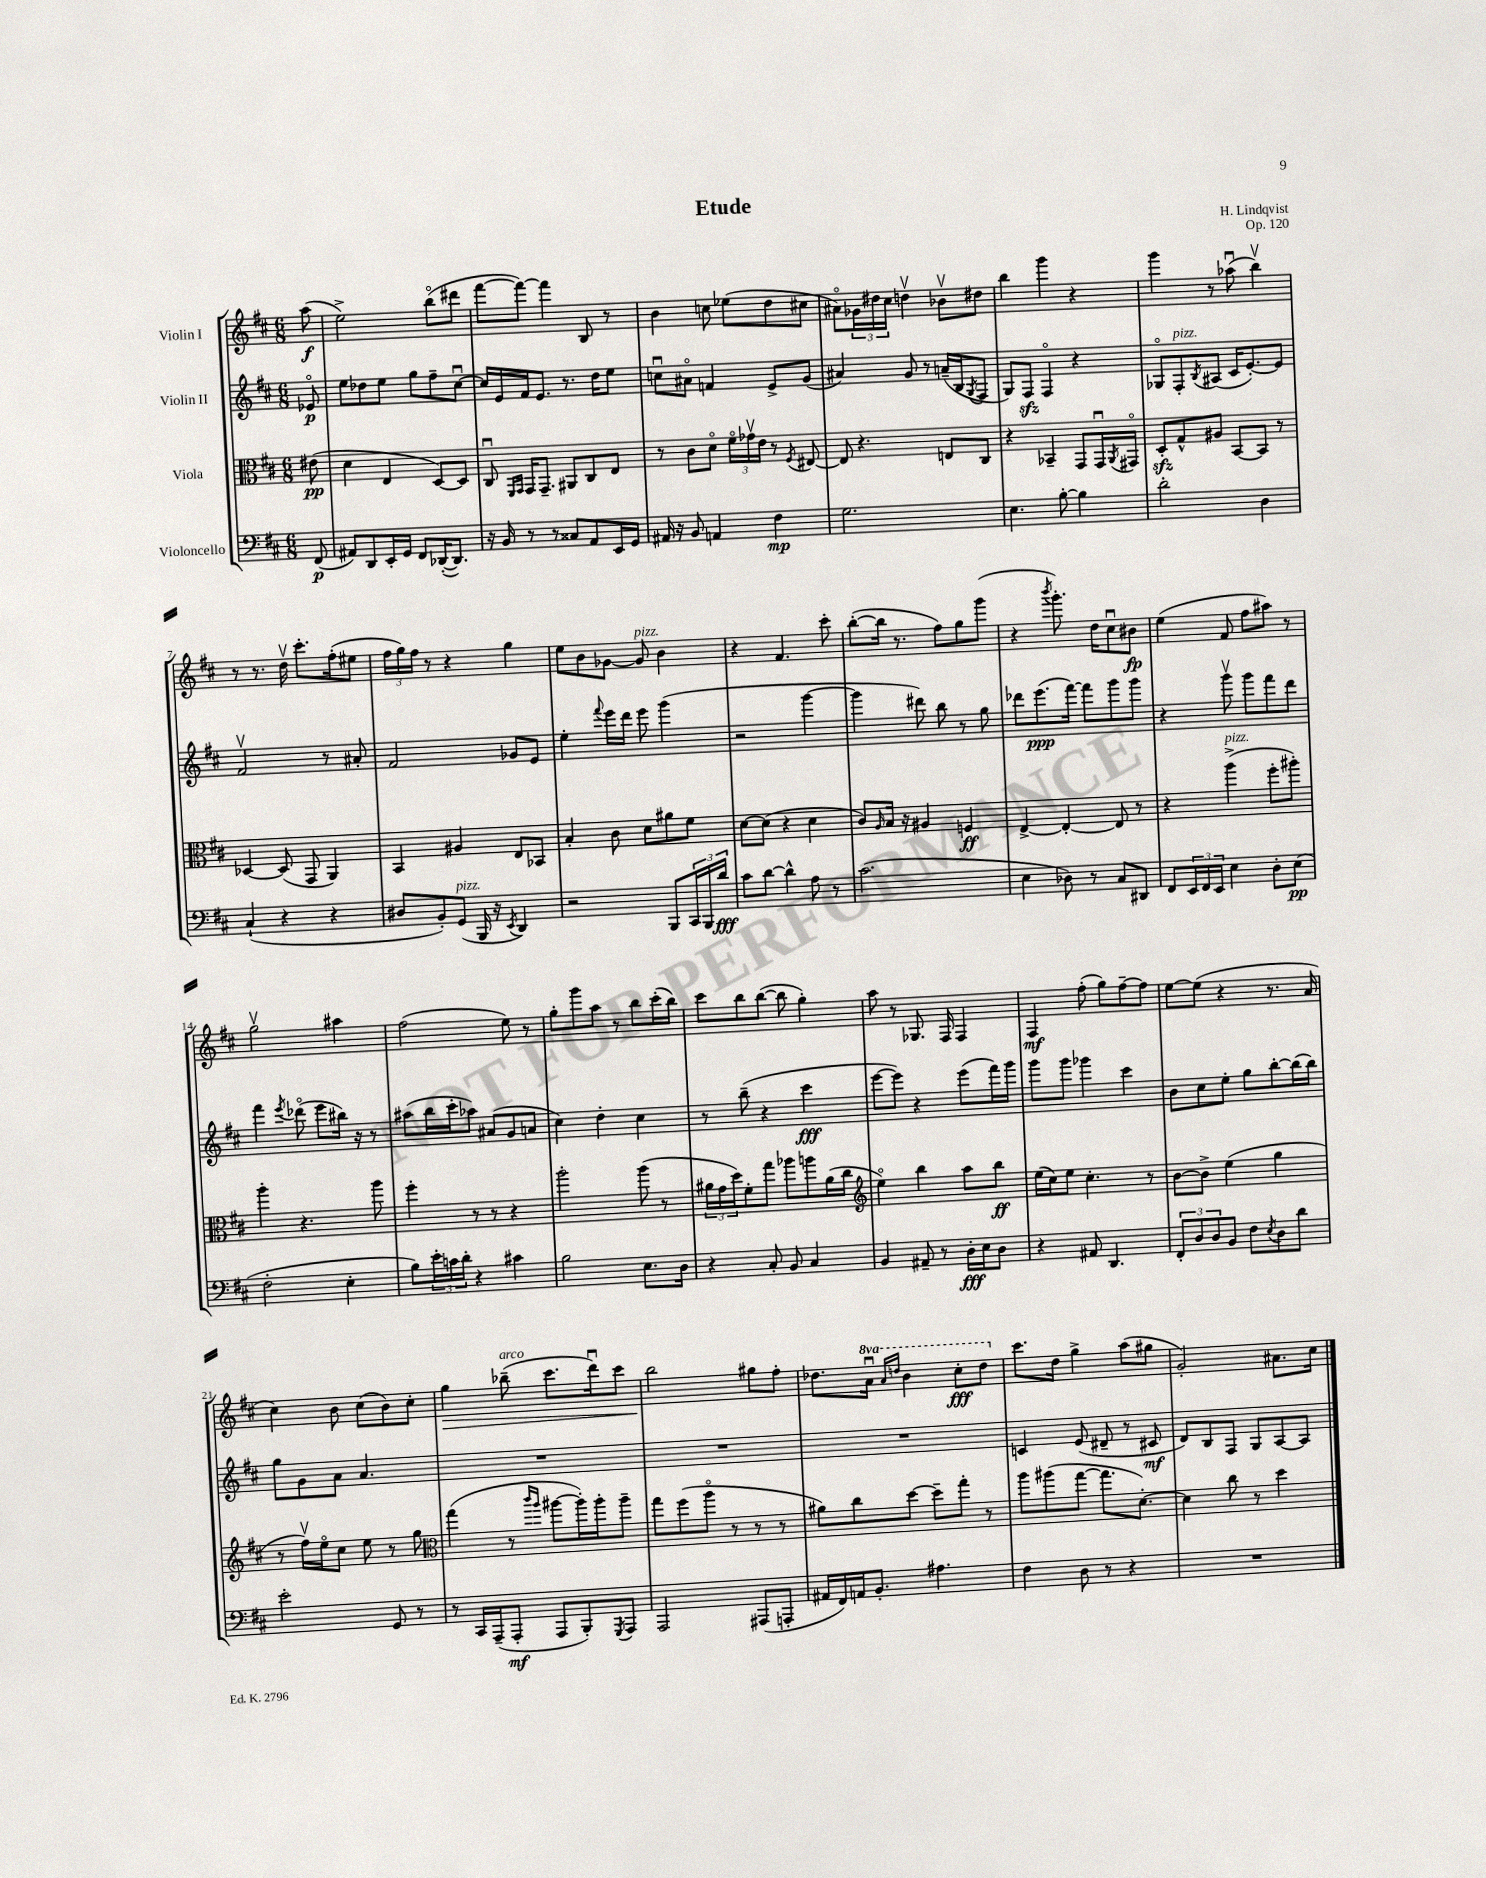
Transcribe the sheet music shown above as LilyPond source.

\header { title = "Etude" composer = "H. Lindqvist" opus = "Op. 120" }
<<
\new StaffGroup <<
\new Staff = "s0" \with { instrumentName = "Violin I" } {
    \clef treble \key d \major \numericTimeSignature \time 6/8 \set Staff.ottavationMarkups = #ottavation-simple-ordinals \partial 8
    a''8\f( |
    e''2->) b''8\flageolet( dis'''8 |
    fis'''8~ fis'''8~) fis'''4 b8 r8 |
    b'4 c''8 ees''8( d''8 cis''8 |
    ais'8\flageolet) \tuplet 3/2 { ges'16 dis''16 cis''16 } d''4\upbow bes'8\upbow dis''8 |
    b''4 g'''4 r4 |
    g'''4 r8 aes''8\downbow( b''4\upbow) |
    r8 r8. d''16\upbow cis'''8.-. fis''16-.( eis''8 |
    \tuplet 3/2 { fis''16 g''16) fis''16 } r8 r4 g''4 |
    e''8 b'8 ges'8~ ges'8^\markup { \italic "pizz." } b'4 |
    r4 fis'4. cis'''8-. |
    b''8~-.( b''16 r8. fis''8) g''8 g'''8( |
    r4 \acciaccatura { b'''8 } g'''8.-.) d''16 cis''8\downbow bis'8\fp |
    e''4( fis'8 fis''8 ais''8) r8 |
    g''2\upbow ais''4 |
    fis''2( e''8) r8 |
    g''8-. g'''8 a''8 r8 b''8 cis'''16-.( b''16) |
    cis'''8 b''8 b''8~( b''8 g''4-.) |
    a''8 r8 ges8. fis16 fis4 |
    fis4\mf fis''8-.( g''8) fis''8~-- fis''8 |
    e''8~ e''8( r4 r8. a'16 |
    cis''4) b'8 cis''8( b'8) cis''8-. |
    g''4\> bes''8--^\markup { \italic "arco" }( cis'''8. d'''16\downbow) cis'''8 |
    b''2\! gis''8 fis''8-. |
    des''8. \ottava #1 a''16\downbow \grace { a''16 d'''!16 } b''4 cis'''8-.\fff d'''8 \ottava #0 |
    cis'''8. d''16 g''4-> a''8( gis''8 |
    g'2-.) ais'8. cis''16 \bar "|." |
}
\new Staff = "s1" \with { instrumentName = "Violin II" } {
    \clef treble \key d \major \numericTimeSignature \time 6/8 \partial 8
    ees'8\flageolet\p |
    e''8 des''8 e''8 g''8 fis''8-- cis''8~\downbow |
    cis''16 e'16 fis'16 e'8. r8. d''16 e''8 |
    c''8\downbow ais'8\flageolet f'4 e'8-> g'8( |
    ais'4) g'8 r8 a'16--( b16 \acciaccatura { g8 } fis8 |
    g8) fis8\sfz fis4\flageolet r4 |
    ges8\flageolet fis8-.^\markup { \italic "pizz." } \acciaccatura { b8 } ais8( cis'16 e'8.~-.) e'8 |
    fis'2\upbow r8 ais'8-. |
    fis'2 ges'8 e'8 |
    e''4-. \appoggiatura { fis'''8 } e'''16 d'''16 e'''8 g'''4( |
    r2 g'''4~ |
    g'''4 dis'''8) b''8 r8 g''8 |
    des'''8 e'''8.\ppp( fis'''16~) fis'''8 g'''8 g'''8 |
    r4 g'''8\upbow g'''8 fis'''8 d'''8 |
    fis'''4 \acciaccatura { e'''8 } des'''8\flageolet( e'''8 bis''16) r16 r8 |
    ais''8( b''16 cis'''16-. aes''8) ais'8( g'8 a'8 |
    cis''4) d''4-. cis''4 |
    r8 b''8--( r4 cis'''4\fff |
    e'''8~ e'''8) r4 e'''8( fis'''16) g'''16 |
    g'''8 g'''8 ges'''4 cis'''4 |
    b'8 cis''8 e''8-. g''8 b''8~-. b''16( b''16) |
    g''8 g'8 a'8 a'4. |
    R2. |
    R2. |
    R2. |
    c'4 e'8( dis'8-- r8 cis'8\mf |
    d'8) b8 fis8 g8 a8~ a8 \bar "|." |
}
\new Staff = "s2" \with { instrumentName = "Viola" } {
    \clef alto \key d \major \numericTimeSignature \time 6/8 \partial 8
    eis'8\pp( |
    d'4 e4 d8~) d8 |
    cis8\downbow \grace { fis,16 g,16 } g,16 g,8.-- ais,8 cis8 e8 |
    r8 cis'8 d'8\flageolet \tuplet 3/2 { fis'16\flageolet ges'16\upbow e'16 } r8 \acciaccatura { fis8 } eis8~ |
    eis8 r4. e8 cis8 |
    r4 bes,4-- g,8 g,16\downbow \acciaccatura { a,8 } gis,16\flageolet |
    d8-.\sfz g8-^ ais8 b,8~ b,8 r8 |
    des4~ des8( g,8 a,4) |
    b,4 ais4 e8 bes,8 |
    b4-. cis'8 d'8 ais'8 fis'8 |
    d'8~ d'8( r4 d'4 |
    cis'8) \grace { a16 } b16 r16 ais4 f4\ff |
    e4~-> e4~-. e8 r8 |
    r4 a''4->^\markup { \italic "pizz." }( fis''8-. ais''8-.) |
    a''4-. r4. a''8 |
    fis''4-. r8 r8 r4 |
    a''2-. a''8( r8 |
    \tuplet 3/2 { ais'16 g'16 d''16) } fis'8-. g''8 aes''8 a''8 ais'16( cis''16 |
    \clef treble e''4\flageolet) b''4 a''8 b''8\ff |
    e''16( cis''16) e''8 cis''4.-. r8 |
    b'8~ b'8-> e''4( g''4 |
    r8 fis''16\upbow) e''16\flageolet cis''8 e''8 r8 g''8 |
    \clef alto g''4( r8 \grace { cis'''16 a''16 } ais''8~ ais''16-.) ais''16-. ais''8-- |
    g''8 fis''8( a''8\flageolet r8 r8 r8 |
    ais'8) cis''8 d''8~ d''8-- g''8-. r8 |
    a''8 ais''8( g''8~ g''8. d'8.~-.) |
    d'4 cis''8 r8 d''4 \bar "|." |
}
\new Staff = "s3" \with { instrumentName = "Violoncello" } {
    \clef bass \key d \major \numericTimeSignature \time 6/8 \partial 8
    fis,8\p( |
    ais,8) d,8 e,16-. g,16 fis,8 des,16~-.( des,8.) |
    r16 b,16 r8 r8 cisis8 a,8 e,16 g,16 |
    ais,16 r16 b,8 a,4 fis4\mp |
    g2. |
    e4. b8~-. b4 |
    d'2-. d4 |
    cis4-!( r4 r4 |
    dis8 b,8-.) g,8^\markup { \italic "pizz." }( b,,16 r16 \acciaccatura { e,8 } d,4) |
    r2 b,,8 \tuplet 3/2 { cis,16 b,,16 d'16\fff } |
    cis'8 d'8~ d'4-^ a8 r8 |
    cis'2.( |
    e4 des8) r8 cis8 dis,8 |
    fis,8 \tuplet 3/2 { e,16 fis,16 e,16 } e4 d8-. e8\pp( |
    fis2-. e4-. |
    b8) \tuplet 3/2 { e'16-. c'16 d'16-. } r4 cis'4 |
    b2 e8. d16 |
    r4 cis8-. b,8 cis4 |
    b,4 ais,8-- r8 d16-.\fff e16 d8 |
    r4 ais,8 d,4. |
    \tuplet 3/2 { fis,8-. d8 d8 } b,8 fis8 \acciaccatura { e8 } d8 d'8 |
    e'2-. g,8 r8 |
    r8 cis,16 a,,16--( a,,8-.\mf a,,8 b,,8-.) \acciaccatura { g,,8 } a,,8 |
    a,,2 ais,,8( a,,8-. |
    ais,16 fis,16) a,16 b,8.-. ais4. |
    fis4 d8 r8 r4 |
    R2. \bar "|." |
}
>>
>>
